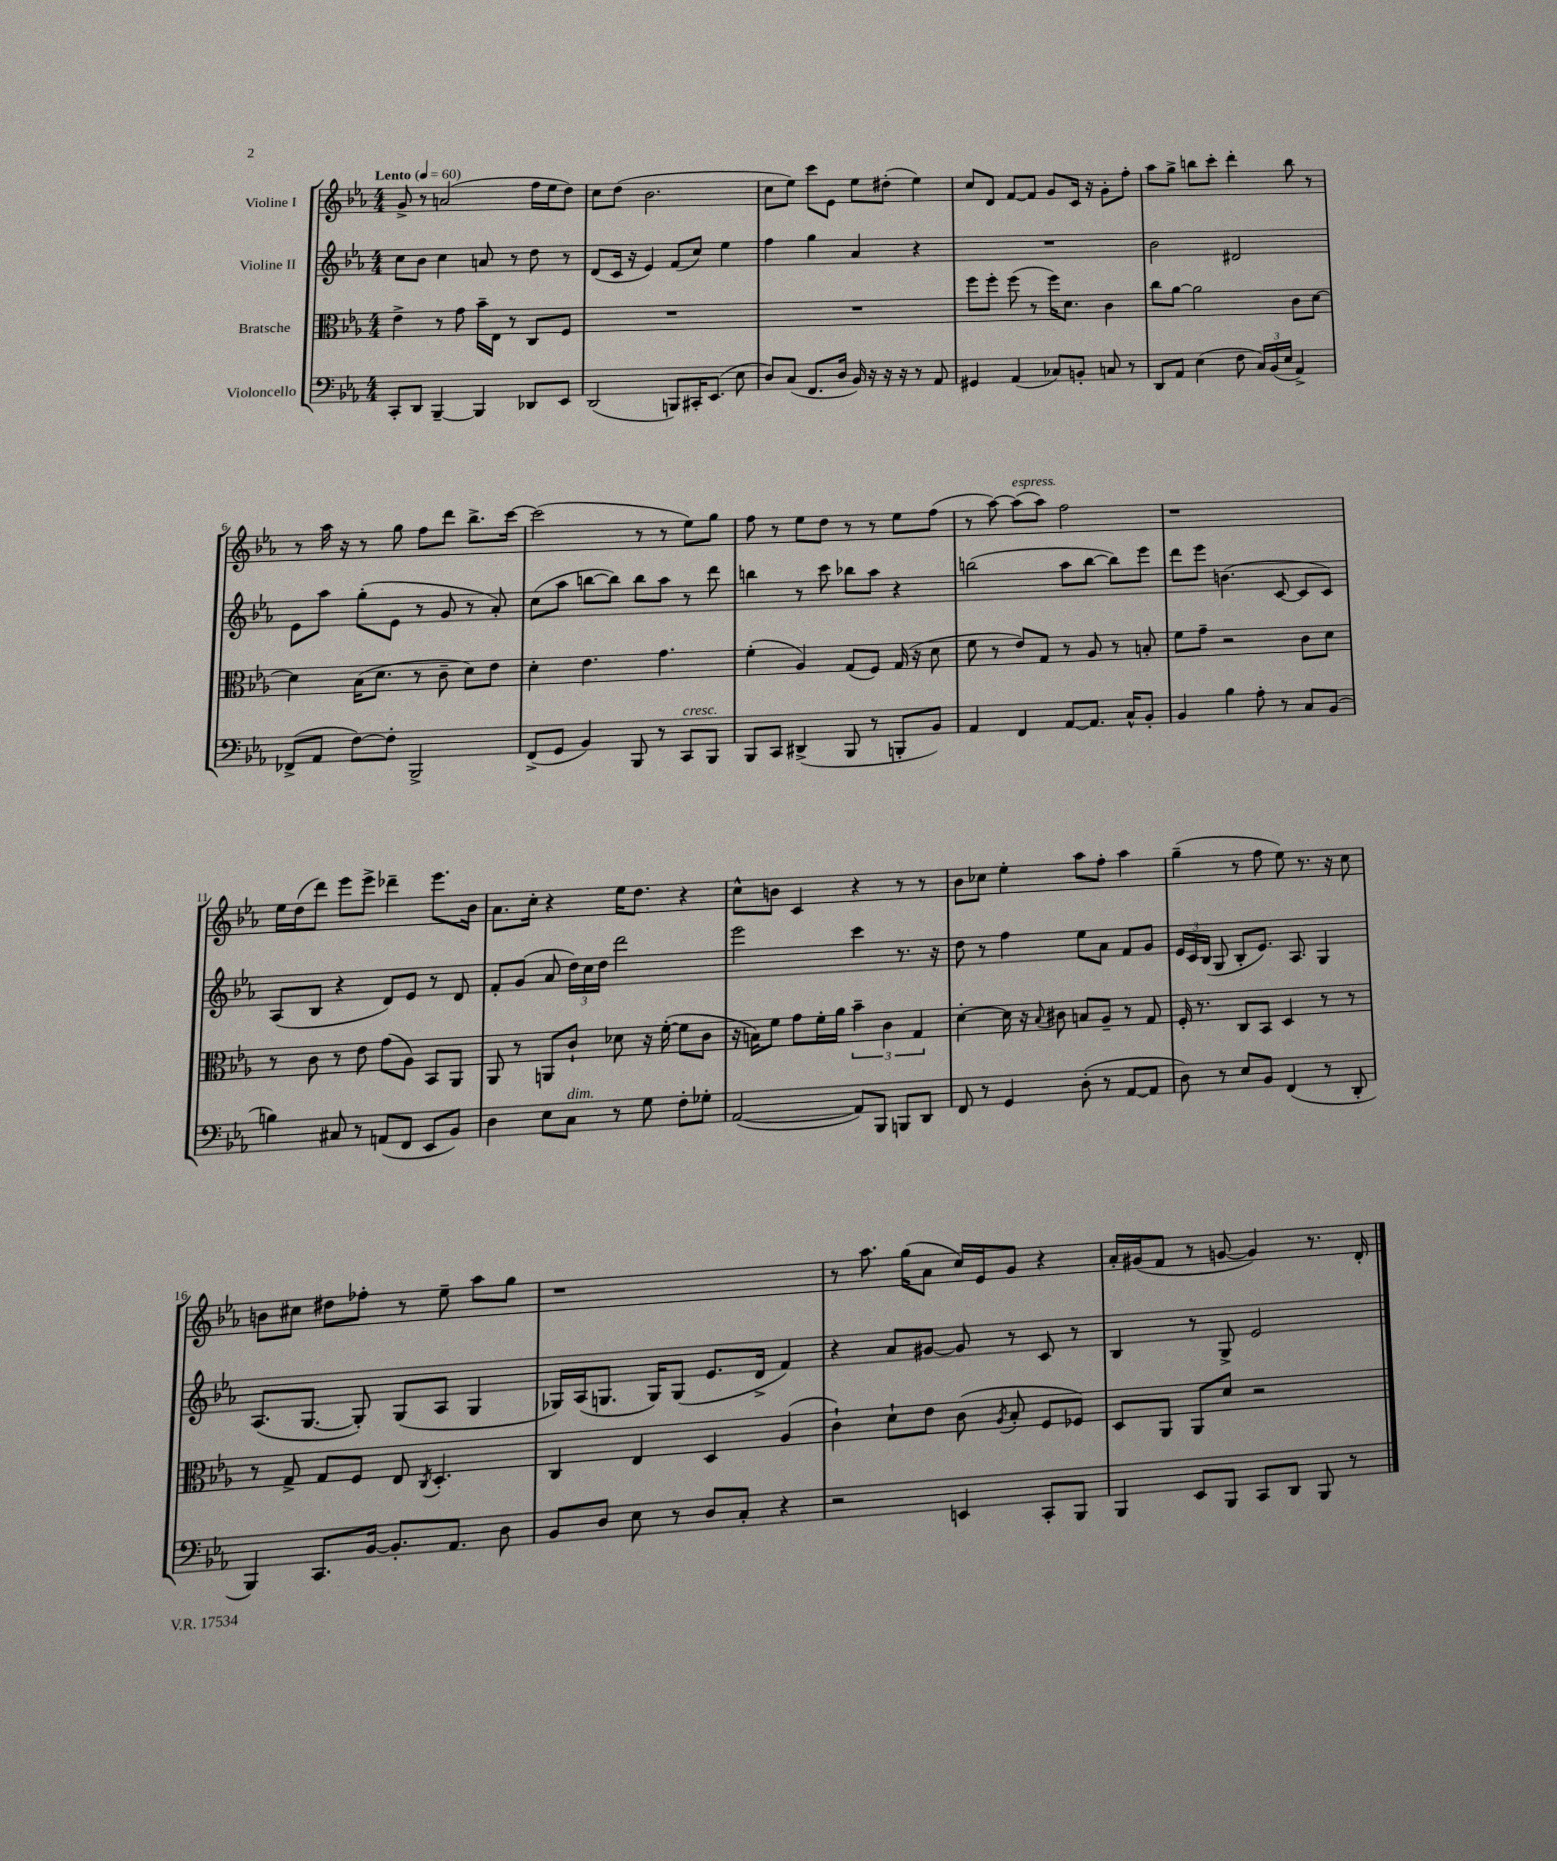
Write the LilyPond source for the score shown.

<<
\new StaffGroup <<
\new Staff = "s0" \with { instrumentName = "Violine I" } {
    \clef treble \key ees \major \numericTimeSignature \time 4/4 \tempo "Lento" 4 = 60
    \autoBeamOff g'8-> r8 a'2( f''16[ ees''16 d''8]) |
    c''8[ d''8]( bes'2. |
    c''8[ ees''8]) c'''8[ ees'8] ees''8[ dis''8]-.( ees''4) |
    c''8[ d'8] f'8[~ f'8] g'8[ c'16] r16 g'8[-. f''8]-. |
    aes''8[ g''8]-> b''8[ c'''8]-. d'''4-. b''8 r8 |
    r8 aes''16 r16 r8 g''8 f''8[ d'''8] bes''8.[-> c'''16]~ |
    c'''2( r8 r8 ees''8[) g''8] |
    f''8 r8 ees''8[ d''8] r8 r8 ees''8[ f''8]( |
    r8 aes''8~) aes''8[^\markup { \italic "espress." }( aes''8]) f''2 |
    r1 |
    ees''16[ d''16( d'''8]) ees'''8[ ees'''8]-> des'''4-- ees'''8.[ bes'16] |
    aes'8.[ c''16]-. r4 ees''16[ d''8.] r4 |
    c''8[-^ b'8] c'4 r4 r8 r8 |
    bes'8[ ces''8] ees''4-. aes''8[ f''8]-. aes''4 |
    g''4--( r8 f''8 ees''8) r8. r16 c''8 |
    b'8[ cis''8] dis''8[ fes''8]-. r8 ees''8-- aes''8[ g''8] |
    r1 |
    r8 aes''8. g''16[( aes'8] c''16[) ees'16 g'8] r4 |
    aes'16[-. gis'16( f'8] r8 g'8~ g'4) r8. d'16-. \bar "|." |
}
\new Staff = "s1" \with { instrumentName = "Violine II" } {
    \clef treble \key ees \major \numericTimeSignature \time 4/4
    \autoBeamOff c''8[ bes'8] c''4 a'8 r8 d''8 r8 |
    d'8[( c'16] r16 ees'4) f'8[( c''8]) ees''4 |
    f''4 g''4 aes'4 r4 |
    R1 |
    bes'2 dis'2 |
    ees'8[ aes''8] g''8[-.( ees'8] r8 g'8 r8 aes'8-.) |
    c''8[( aes''8] b''8[~ b''8]) b''8[ aes''8] r8 d'''8 |
    b''4 r8 c'''8 bes''8[ aes''8] r4 |
    b''2( aes''8[ b''8]~ b''8[) ees'''8] |
    d'''8[ ees'''8] b'4.( c'8~ c'8[ c'8]) |
    aes8[( bes8] r4 d'8[) ees'8] r8 d'8 |
    f'8[-. g'8]( aes'8 \tuplet 3/2 { d''16[) c''16 d''16] } d'''2 |
    ees'''2 c'''4 r8. r16 |
    d''8 r8 f''4 ees''8[ aes'8] f'8[ g'8] |
    \tuplet 3/2 { ees'16[ c'16 bes16]( } g8 bes8[-. ees'8.]) aes8. g4 |
    aes8.[( g8.]~ g8-.) g8[( aes8] g4 |
    ges16[) aes16( g8.] g16[) g8]( ees'8.[ d'16]-> f'4) |
    r4 aes'8[ gis'8]~ gis'8 r8 c'8 r8 |
    bes4 r8 g8-> ees'2 \bar "|." |
}
\new Staff = "s2" \with { instrumentName = "Bratsche" } {
    \clef alto \key ees \major \numericTimeSignature \time 4/4
    \autoBeamOff ees'4-> r8 g'8 bes'16[-- ees16] r8 c8[ f8] |
    R1 |
    R1 |
    f''8[ f''8]-. f''8( r8 f''16[) d'8.] c'4 |
    c''8[ aes'8]~ aes'2 c'8[ d'8]~ |
    d'4 bes16[( d'8.] r8 c'8-- d'8[) ees'8] |
    d'4-. ees'4. g'4. |
    f'4-.( aes4) g8[( f8]) g16( r16 d'8 |
    f'8 r8 ees'8[) g8] r8 aes8 r8 b8-. |
    f'8[ g'8]-- r2 c'8[ d'8] |
    r8 c'8 r8 ees'8 g'8[( aes8]) bes,8[ aes,8] |
    aes,8 r8 a,8[ c'8]-! des'8 r16 f'16~-.( f'8[ c'8] |
    r16 b16[) f'8] g'8[ f'16-. aes'16] \tuplet 3/2 { bes'4-- c'4 g4 } |
    d'4~-. d'16 r16 \appoggiatura { bes8 } cis'8 b8[ aes8]-- r8 g8 |
    f16-. r8. c8[ bes,8] d4 r8 r8 |
    r8 g8-> g8[ f8] ees8 \acciaccatura { c8 } d4.-. |
    c4 ees4 d4 aes4( |
    c'4-!) d'8[-! ees'8] c'8( \acciaccatura { aes8 } bes8-. f8[ fes8]) |
    d8[ aes,8] aes,8[ d'8] r2 \bar "|." |
}
\new Staff = "s3" \with { instrumentName = "Violoncello" } {
    \clef bass \key ees \major \numericTimeSignature \time 4/4
    \autoBeamOff c,8[-. d,8] bes,,4~-- bes,,4 des,8[ ees,8] |
    d,2( b,,8[) cis,16-. ees,8.]( ees8 |
    d8[) c8]( f,8.[ d16] bes,16) r16 r16 r16 r8 aes,8 |
    gis,4 aes,4( ces8[) b,8]-. c8 r8 |
    d,8[ aes,8] ees4( f8 \tuplet 3/2 { c16[) bes,16( ees16] } aes,4->) |
    fes,8[->( aes,8] f8[~) f8]-. bes,,2-> |
    f,8[->( g,8] bes,4) bes,,8 r8 c,8[^\markup { \italic "cresc." } bes,,8] |
    bes,,8[ c,8] dis,4->( bes,,8 r8 b,,8[-. bes,8]) |
    aes,4 f,4 aes,8[~ aes,8.] c16[-^ bes,8]-. |
    bes,4 bes4 aes8-. r8 c8[ bes,8]( |
    b4) cis8 r8 a,8[( f,8] ees,8[ bes,8]) |
    d4 ees8[ c8]^\markup { \italic "dim." } r8 g8 f8[-. ges8]-. |
    aes,2~( aes,8[) bes,,8] b,,8[ d,8] |
    f,8 r8 g,4 d8-.( r8 aes,8[~ aes,8] |
    d8) r8 ees8[ bes,8] f,4( r8 d,8-. |
    bes,,4) c,8.[ bes,16]~ bes,8.[-. aes,8.] d8 |
    bes,8[ d8] ees8 r8 d8[ c8]-. r4 |
    r2 e,4 c,8[-. bes,,8] |
    bes,,4 ees,8[ bes,,8] c,8[ d,8] bes,,8 r8 \bar "|." |
}
>>
>>
